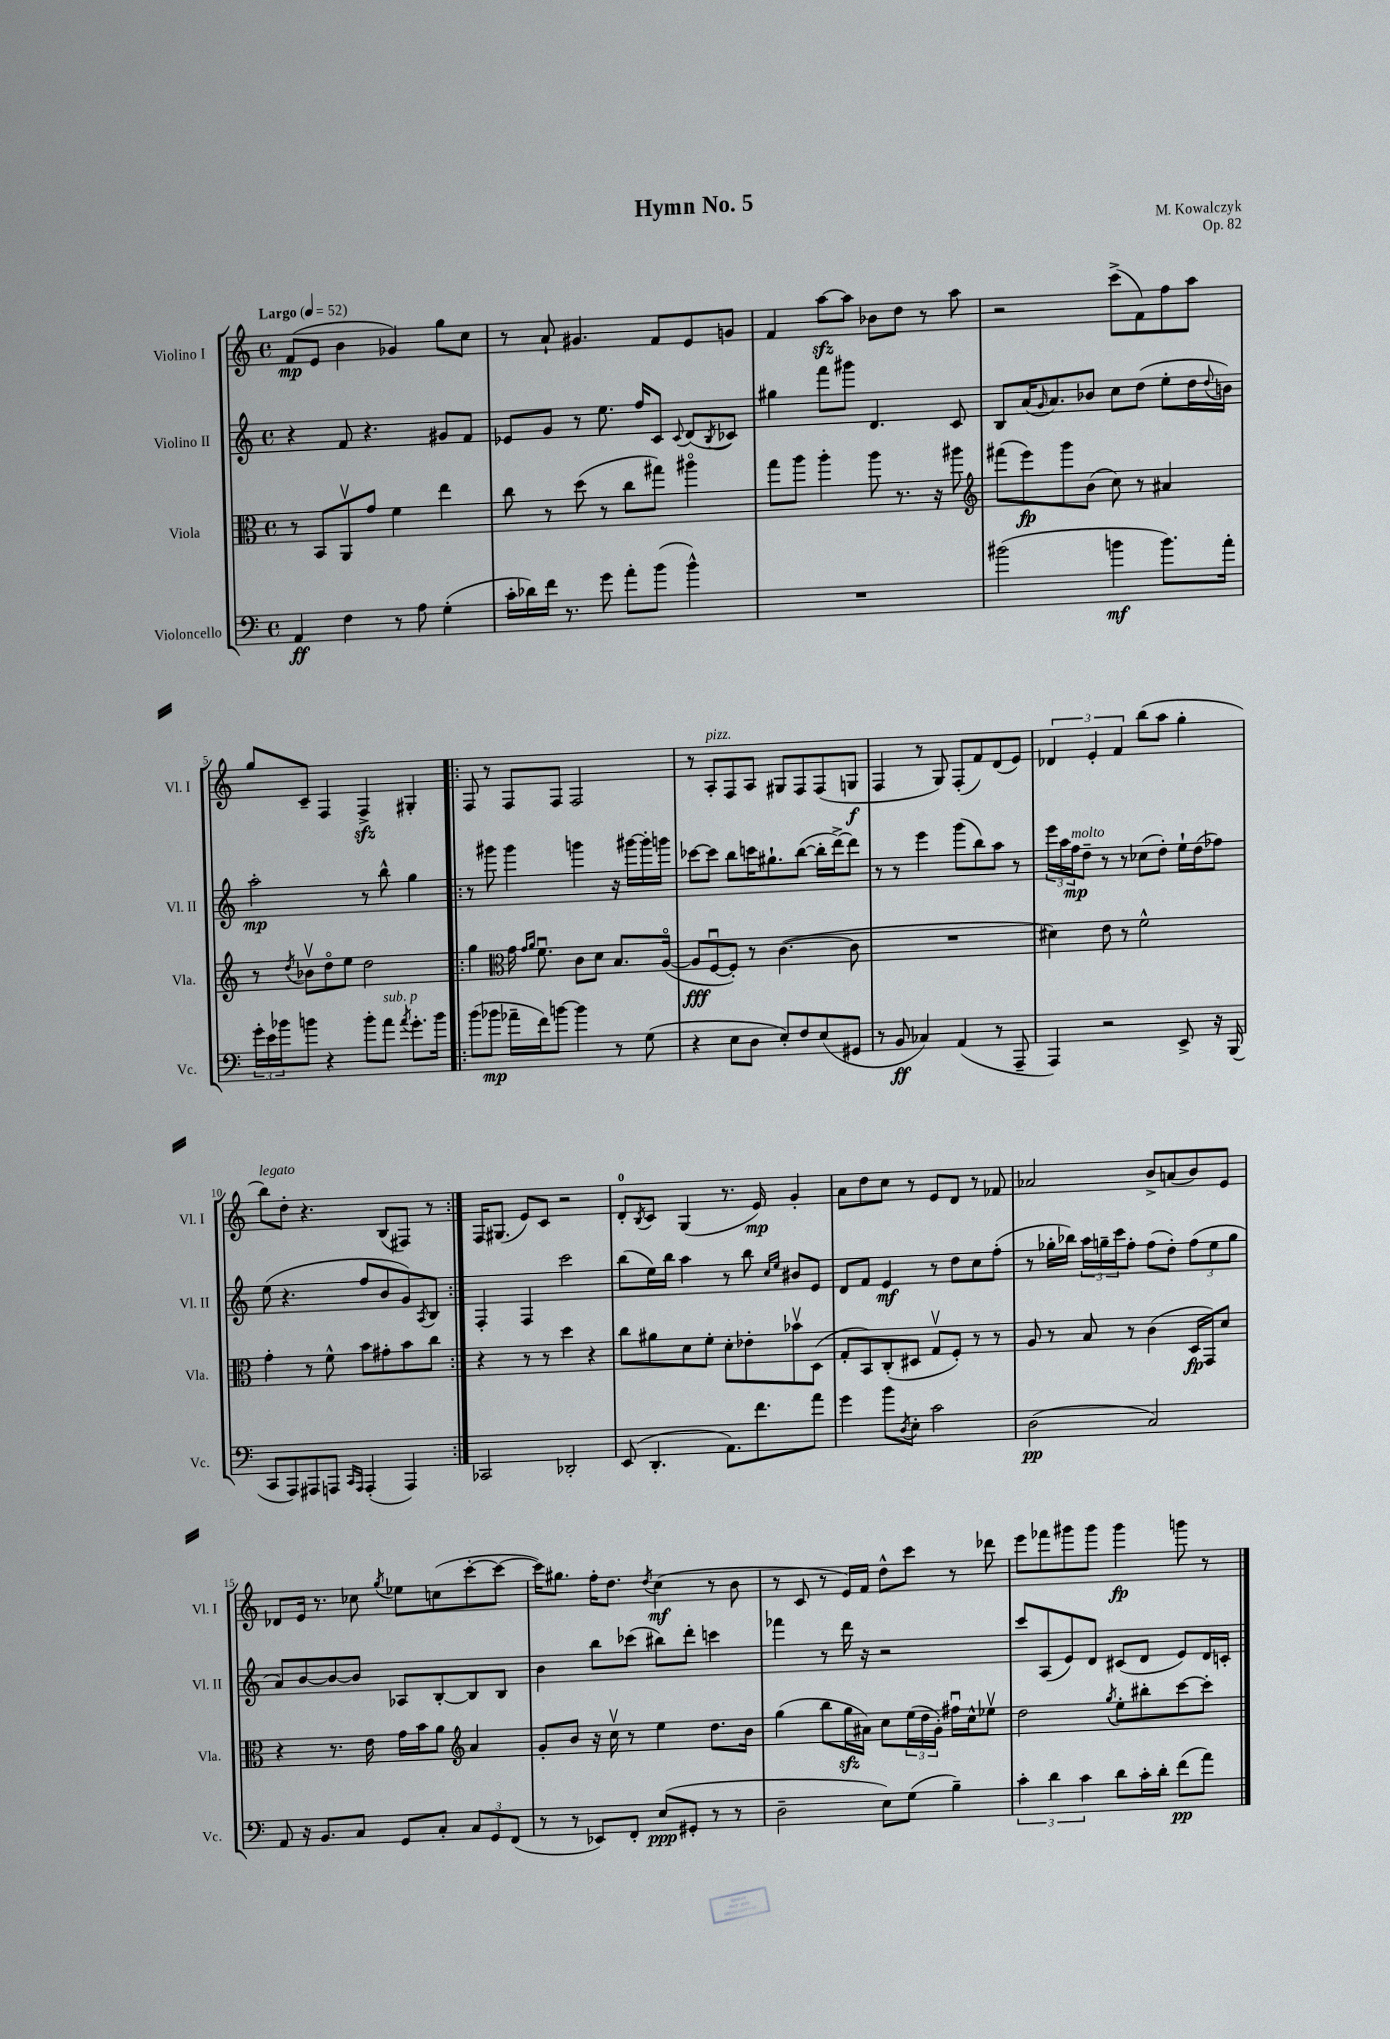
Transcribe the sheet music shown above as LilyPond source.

\header { title = "Hymn No. 5" composer = "M. Kowalczyk" opus = "Op. 82" }
<<
\new StaffGroup <<
\new Staff = "s0" \with { instrumentName = "Violino I" shortInstrumentName = "Vl. I" } {
    \clef treble \key c \major \defaultTimeSignature \time 4/4 \tempo "Largo" 4 = 52
    f'8\mp( e'8 b'4 ges'4) g''8 c''8 |
    r8 a'8-! gis'4. f'8 e'8 g'8 |
    f'4 a''8~\sfz a''8 bes'8 d''8 r8 a''8 |
    r2 c'''8->( f'8) f''8 a''8 |
    g''8 c'8-- f4 f4->\sfz gis4-. |
    \repeat volta 2 { f8 r8 f8 f8 f2 |
    r8 a8-.^\markup { \italic "pizz." } f8 a8 gis8 f8 f8( g8\f |
    f4 r8 g8) f8-.( f'8) d'8( e'8) |
    \tuplet 3/2 { des'4 e'4-. f'4 } b''8( a''8 g''4-. |
    b''8^\markup { \italic "legato" }) d''8-. r4. b8( fis8) r8 | }
    f16 gis8.( e'8) c'8 r2 |
    d'8-0-. \acciaccatura { b8 } c'8 g4( r8. e'16\mp) g'4-. |
    a'8 d''8 c''8 r8 e'8 d'8 r8 fes'8 |
    aes'2 b'8-> a'8( b'8) e'8 |
    des'8 e'16 r8. ces''8 \acciaccatura { g''8 } ees''8 c''8( c'''8~-. c'''8~ |
    c'''16) gis''8. f''16-. d''8. \acciaccatura { d''8 } c''4\mf( r8 b'8 |
    r8 c'8 r8 e'16) f'16 d''8-^ c'''8 r8 des'''8 |
    e'''8 fes'''8 gis'''8 gis'''8 gis'''4\fp g'''8 r8 \bar "|." |
}
\new Staff = "s1" \with { instrumentName = "Violino II" shortInstrumentName = "Vl. II" } {
    \clef treble \key c \major \defaultTimeSignature \time 4/4
    r4 f'8 r4. gis'8 f'8 |
    ees'8 g'8 r8 e''8. f''16 c'8 \appoggiatura { c'8 } d'8( \acciaccatura { b8 } ces'8) |
    gis''4 f'''8 gis'''8 d'4. c'8 |
    b8 a'16( \grace { g'16 } a'8.) bes'8 c''8 d''8( e''8-. d''16 \appoggiatura { d''8 } b'16) |
    a''2-.\mp r8 b''8-^ g''4 |
    \repeat volta 2 { r8 gis'''8 gis'''4 g'''4 r16 gis'''16~ gis'''16-. g'''16 |
    ces'''8~ ces'''8 b''8 c'''16 gis''8.-! b''8~( b''16-. d'''16~->) d'''8 |
    r8 r8 e'''4 g'''8( b''8) a''8 r8 |
    \tuplet 3/2 { e'''16 a''16 f''16\mp^\markup { \italic "molto" } } d''8-- r8 r8 ces''8( d''8-.) e''16-! d''16( fes''8) |
    e''8( r4. f''8 b'8 g'8) \acciaccatura { a8 } b8 | }
    f4-. f4 c'''2 |
    b''8( e''16) b''16 a''4 r8 b''8 \grace { c''16 e''16 } bis'8 e'8 |
    d'8 f'8 e'4\mf r8 d''8 c''8 f''8-.( |
    r8 ges''16-. bes''16) \tuplet 3/2 { a''16 g''16-- c'''16 } f''8-. f''8( d''8-.) \tuplet 3/2 { f''8( e''8 g''8 } |
    a'8) b'8~ b'8~ b'8 aes8 b8~-. b8 b8 |
    b'4 b''8 ces'''8( bis''8) d'''8-. c'''4 |
    fes'''4 r8 d'''16 r16 r2 |
    c'''8 a8( e'8) d'8 cis'8( d'8 e'8) d'16 c'16-. \bar "|." |
}
\new Staff = "s2" \with { instrumentName = "Viola" shortInstrumentName = "Vla." } {
    \clef alto \key c \major \defaultTimeSignature \time 4/4
    r8 b,8 a,8\upbow g'8 f'4 e''4 |
    c''8 r8 d''8( r8 c''8 gis''8) ais''4\flageolet |
    g''8 a''8 a''4-. a''8 r8. r16 ais''8 |
    \clef treble fis'''8( e'''8\fp) g'''8 b'8( c''8) r8 ais'4 |
    r8 \acciaccatura { d''8 } bes'8\upbow d''8\flageolet e''8 d''2 |
    \repeat volta 2 { g''4 \clef alto g'16 \grace { g'16 a'16 } f'8.\downbow c'8 d'8 b8. a16~\flageolet( |
    a8\fff f8~\downbow f8-.) r8 c'4.~( c'8 |
    R1 |
    dis'4) e'8 r8 f'2-^ |
    g'4-. r8 f'8-^ b'8 gis'8-. b'8 c''8 | }
    r4 r8 r8 d''4 r4 |
    c''8 ais'8 d'8 f'8-. d'8-. ees'8-. bes'8\upbow d8( |
    g8-. b,8) c8-.( dis8 g8\upbow f8-.) r8 r8 |
    a8 r8 b8 r8 c'4( d16\fp g,16) d'8 |
    r4 r8. e'16 g'16 b'16 a'8 \clef treble a'4 |
    g'8-. b'8 r16 c''16\upbow r8 e''4 d''8. b'16 |
    g''4( b''8 g''16\sfz ais'16) c''8 \tuplet 3/2 { e''16( d''16 g'16-.) } fis''16\downbow c''16-^ ees''8\upbow |
    d''2 \acciaccatura { g''8 } e''8-. bis''8-. c'''8~ c'''8-. \bar "|." |
}
\new Staff = "s3" \with { instrumentName = "Violoncello" shortInstrumentName = "Vc." } {
    \clef bass \key c \major \defaultTimeSignature \time 4/4
    a,4\ff f4 r8 a8 g4-.( |
    c'16-. des'16) f'16 r8. g'8 a'8-. b'8( b'4-^) |
    R1 |
    bis'2( b'4\mf b'8.) a'16-. |
    \tuplet 3/2 { g'16-. e'16 bes'16 } b'8 r4 b'8-. a'8^\markup { \italic "sub. p" } \acciaccatura { a'8 } g'8.-. b'16 |
    \repeat volta 2 { b'8( bes'8\mp aes'16-- f'16) b'8~ b'4 r8 g8( |
    r4 e8 d8 e8-.) f8 e8( gis,8 |
    r8 b,8\ff ces4) a,4( r8 a,,8-- |
    a,,4) r2 e,8-> r16 b,,16( |
    c,8 a,,8) ais,,8 a,,8 \grace { c,16 a,,16 } a,,4-.( a,,4) | }
    ces,2 des,2-. |
    e,8( d,4.-. a,8.) f'8. a'8 |
    g'4 b'8 \acciaccatura { d8 } e8-. c'2 |
    d2\pp( c2) |
    a,8 r16 b,8. c8 g,8 c8-. \tuplet 3/2 { c8 g,8 f,8( } |
    r8 r8 ees,8) f,8-. e8\ppp( gis,8-. r8 r8 |
    d2-- e8) g8( b4--) |
    \tuplet 3/2 { c'4-. d'4 c'4 } d'8 c'16-. d'16-. f'8\pp( a'8) \bar "|." |
}
>>
>>
